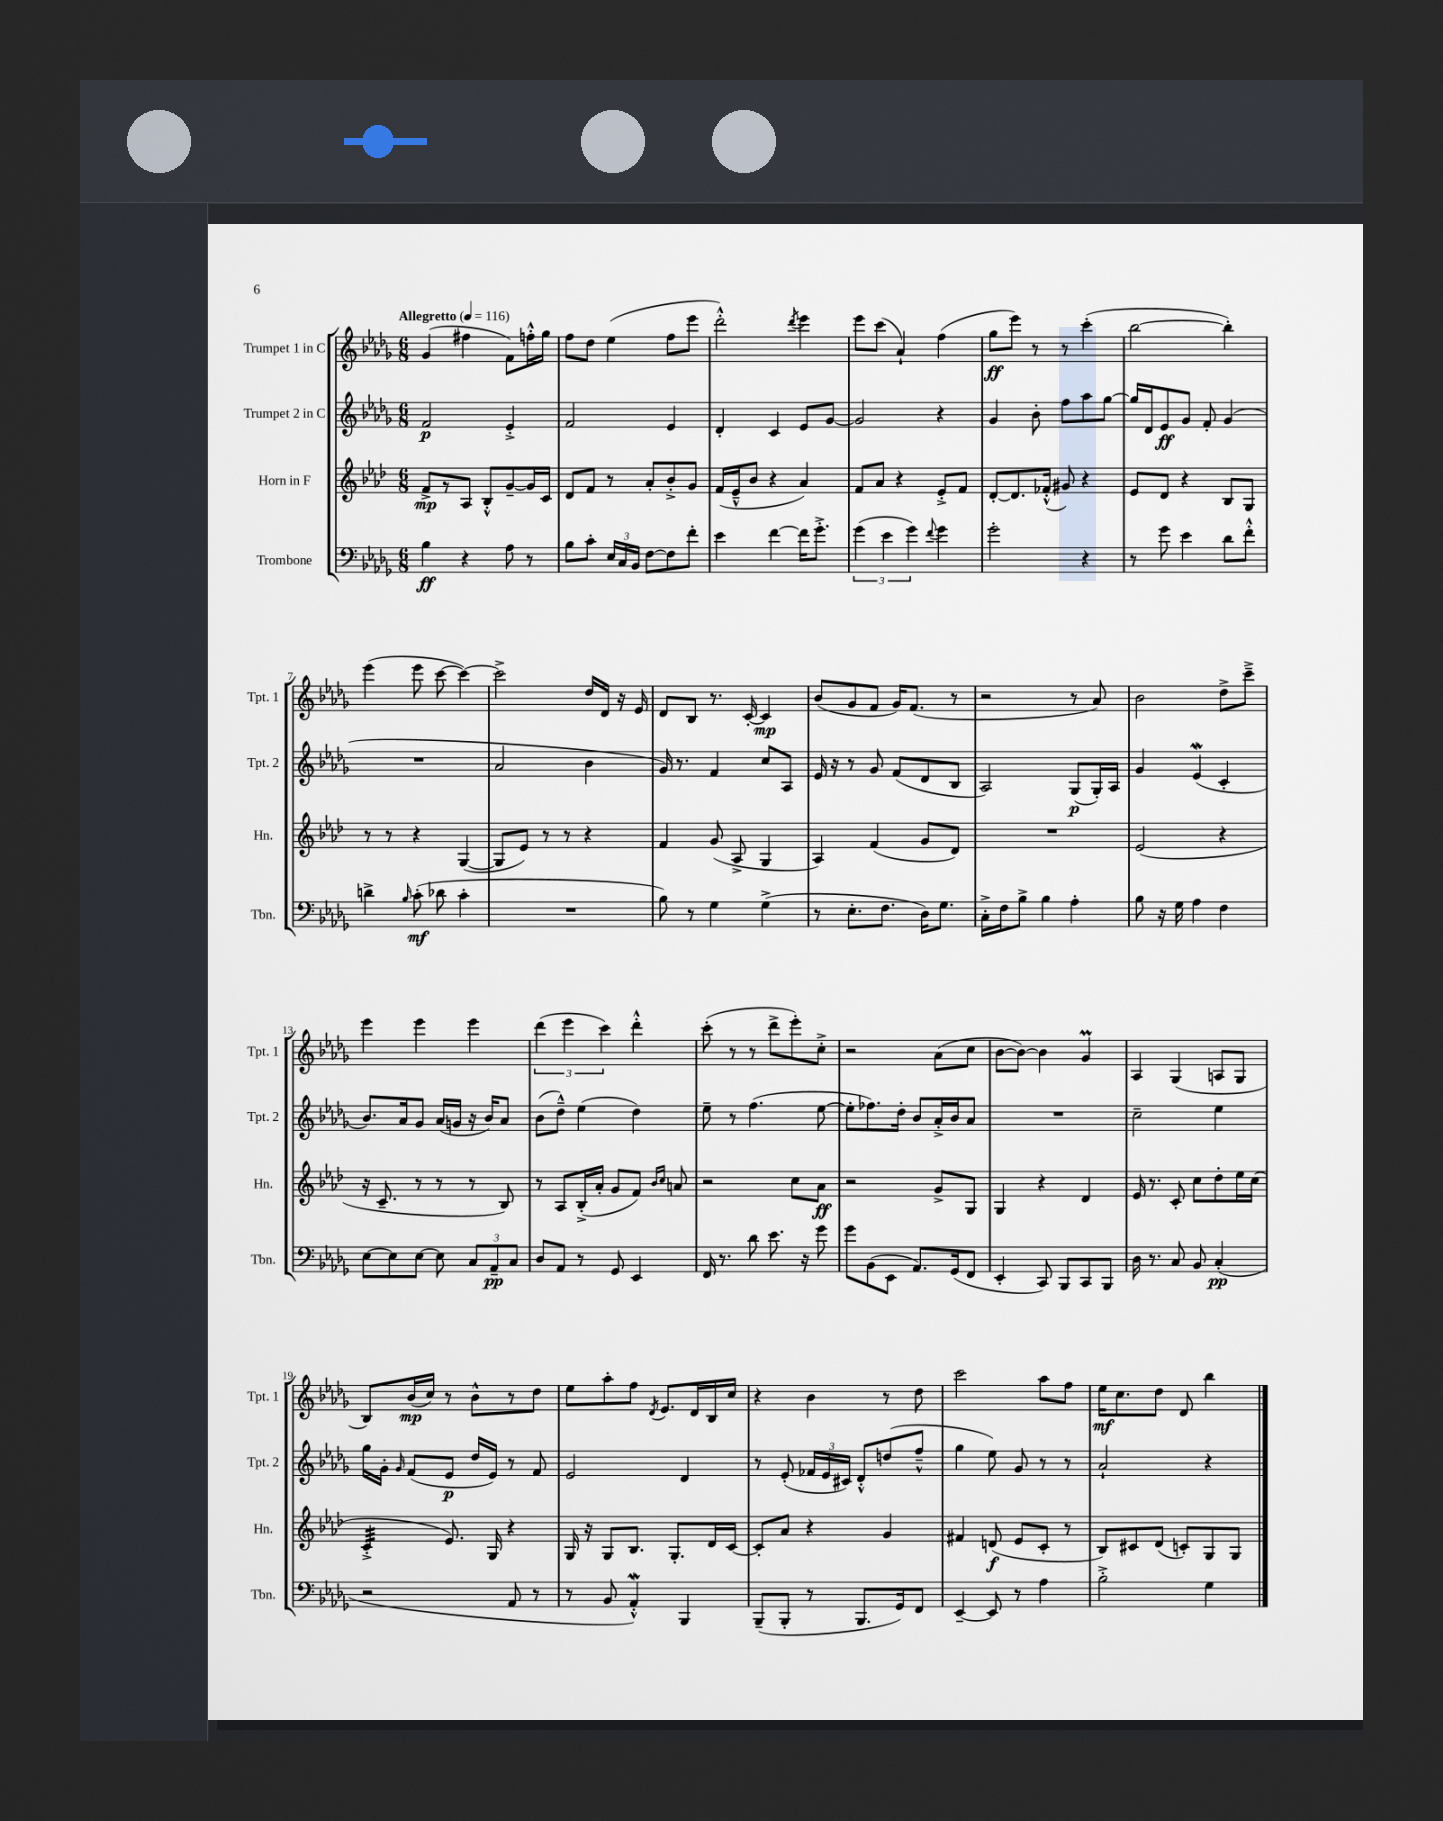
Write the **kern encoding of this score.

**kern	**kern	**kern	**kern
*staff4	*staff3	*staff2	*staff1
*clefF4	*clefG2	*clefG2	*clefG2
*k[b-e-a-d-g-]	*k[b-e-a-d-]	*k[b-e-a-d-g-]	*k[b-e-a-d-g-]
*M6/8	*M6/8	*M6/8	*M6/8
*MM116	*MM116	*MM116	*MM116
4B-	8f^	2f	(4g-
.	8r	.	.
4r	8A-	.	4ff#
.	8B-'^^	.	.
8A-	[8g~	4e-'^	8f)
8r	16g]	.	16ff'^^
.	16c	.	16gg-
=	=	=	=
8B-	8d-	2f	8ff
8c'	8f	.	8dd-
24E-	8r	.	(4ee-
24C	.	.	.
24BB-	.	.	.
[8F	8a-'	.	.
8F]	8b-'^	4e-	8ff
8f'	8g	.	8eee-
=	=	=	=
4e-	(16f	4d-'	2ddd-'^^)
.	16e-~^^	.	.
.	8b-	.	.
[4f	4r	4c	.
.	.	.	8qddd-
16f]	4a-)	8e-	4eee-
8.g-'^	.	.	.
.	.	[8g-	.
=	=	=	=
(6g-	8f	2g-]	8eee-
.	8a-	.	(8ccc
6e-	.	.	.
.	4r	.	4a-`)
6g-)	.	.	.
8qqf	.	.	.
4g-	8e-'^	4r	(4ff
.	8f	.	.
=	=	=	=
2g-'	[8d-'	4g-	8gg-
.	8.d-]	.	8eee-)
.	.	8b-'	8r
.	(16f-'^^	.	.
.	8g#)	8ff	8r
4r	4r	8aa-	(4ccc'
.	.	[8gg-	.
=	=	=	=
8r	8e-	16gg-]	[2bb-
.	.	16d-	.
8g-	8d-	8e-	.
4e-	4r	8g-	.
.	.	8f'	.
8d-	8B-	(4g-	4bb-'])
8f'^^	8G	.	.
=	=	=	=
4d^	8r	2.r	(4eee-
.	8r	.	.
16qqB-	.	.	.
(8c'	4r	.	8eee-
8d-	.	.	[8ccc
4c'	([4G	.	4ccc_)
=	=	=	=
2.r	8G]	2a-	2ccc^]
.	8e-)	.	.
.	8r	.	.
.	8r	.	.
.	4r	4b-	16dd-
.	.	.	16d-
.	.	.	16r
.	.	.	16e-
=	=	=	=
8B-)	4f	16g-)	8d-
.	.	8.r	.
8r	.	.	8B-
4G-	(8g	4f	8.r
.	8A-^	.	.
.	.	.	[16c'
(4G-^	4G	8cc	4c]
.	.	8A-	.
=	=	=	=
8r	4A-)	16e-	(8b-
.	.	16r	.
8.E-'	.	8r	8g-
.	(4f	8g-	8f
8.F	.	.	.
.	.	(8f	16g-)
.	.	.	(8.f
16D-)	8g	8d-	.
8.G-	.	.	.
.	8d-)	8B-	8r
=	=	=	=
16C'^	2.r	2A-)	2r
16F	.	.	.
8B-^	.	.	.
4B-	.	.	.
4A-'	.	(8G-	8r
.	.	16G-')	8a-)
.	.	16A-	.
=	=	=	=
8B-	(2e-	4g-	2b-
16r	.	.	.
16G-	.	.	.
4A-	.	(4e-	.
4F	4r	4c'	8dd-^
.	.	.	8ccc~^
=	=	=	=
[8E-	16r	8.b-)	4eee-
.	8.c~	.	.
8E-]	.	.	.
.	.	16a-	.
[8E-	8r	8g-	4eee-
8E-]	8r	(16a-	.
.	.	16g	.
12C	8r	16r	4eee-
.	.	16b-)	.
12AA-~	.	.	.
.	8B-)	8a-	.
12C	.	.	.
=	=	=	=
8D-	8r	(8b-	(6ddd-
8AA-	8A-	8dd-~^^)	.
.	.	.	6eee-
8r	(16B-'^	(4ee-	.
.	16a-'	.	.
.	.	.	6ccc)
8GG-	8g	.	.
4EE-	8f)	4dd-)	4ddd-'^^
.	16qqb-	.	.
.	16qqcc	.	.
.	8a	.	.
=	=	=	=
16FF	2r	8ee-~	(8ccc'
8.r	.	.	.
.	.	8r	8r
8d-	.	(4.ff	8r
8.e-	.	.	8ddd-^
.	8cc	.	8eee-')
16r	.	.	.
8g-	8a-	[8ee-	8cc'^
=	=	=	=
8g-	2r	8ee-']	2r
(8BB-	.	8.ff-)	.
8EE-	.	.	.
.	.	16dd-'	.
8.AA-)	.	8b-	.
.	8g^	16a-'^	(8a-
(16GG-	.	16b-	.
8FF	8G	8a-	8cc
=	=	=	=
4EE-'	4G	2.r	[8b-
.	.	.	8b-_)
8CC)	4r	.	4b-]
8BBB-	.	.	.
8CC	4d-	.	4g-
8BBB-	.	.	.
=	=	=	=
16D-	16e-	2cc~	4A-
8.r	8.r	.	.
8C	8c'	.	(4G-
8BB-	8cc	.	.
(4C'	8dd-'	4ee-	8A
.	16ee-	.	8G-
.	(16cc	.	.
=	=	=	=
2r	4c'^	16gg-	8B-)
.	.	16g-'	.
.	.	16qqg-	.
.	.	(8f	(16b-
.	.	.	16cc)
.	8.e-)	8e-	8r
.	.	16dd-	8b-^^
.	16G	16e-)	.
8AA-	4r	8r	8r
8r	.	8f	8dd-
=	=	=	=
8r	16G	2e-	8ee-
.	16r	.	.
8BB-	8G	.	8aa-'
4AA-'^^)	8.B-	.	8ff
.	.	.	8qd-
.	.	.	8.e-
.	8.G'	.	.
4BBB-	.	4d-	.
.	.	.	16d-
.	16d-	.	16B-
.	[16c	.	16cc
=	=	=	=
(8BBB-~	8c']	8r	4r
8BBB-'	8a-	(8e-'	.
8r	4r	24f-	4b-
.	.	24e-	.
.	.	24c#)	.
8.BBB-	.	8d-'^^	.
.	4g	(8dd	8r
16GG-)	.	.	.
8FF	.	8ff~^^	8dd-
=	=	=	=
[4EE-~	4f#	4gg-	2ccc
8EE-]	(8d	8ee-)	.
8r	8e-	8g-	.
4A-	8c'	8r	8aa-
.	8r	8r	8ff
=	=	=	=
2B-'^	8B-)	2a-`	16ee-
.	.	.	8.cc
.	8c#	.	.
.	(8d-	.	8dd-
.	8c')	.	8d-
4G-	8G	4r	4bb-
.	8G	.	.
==	==	==	==
*-	*-	*-	*-
